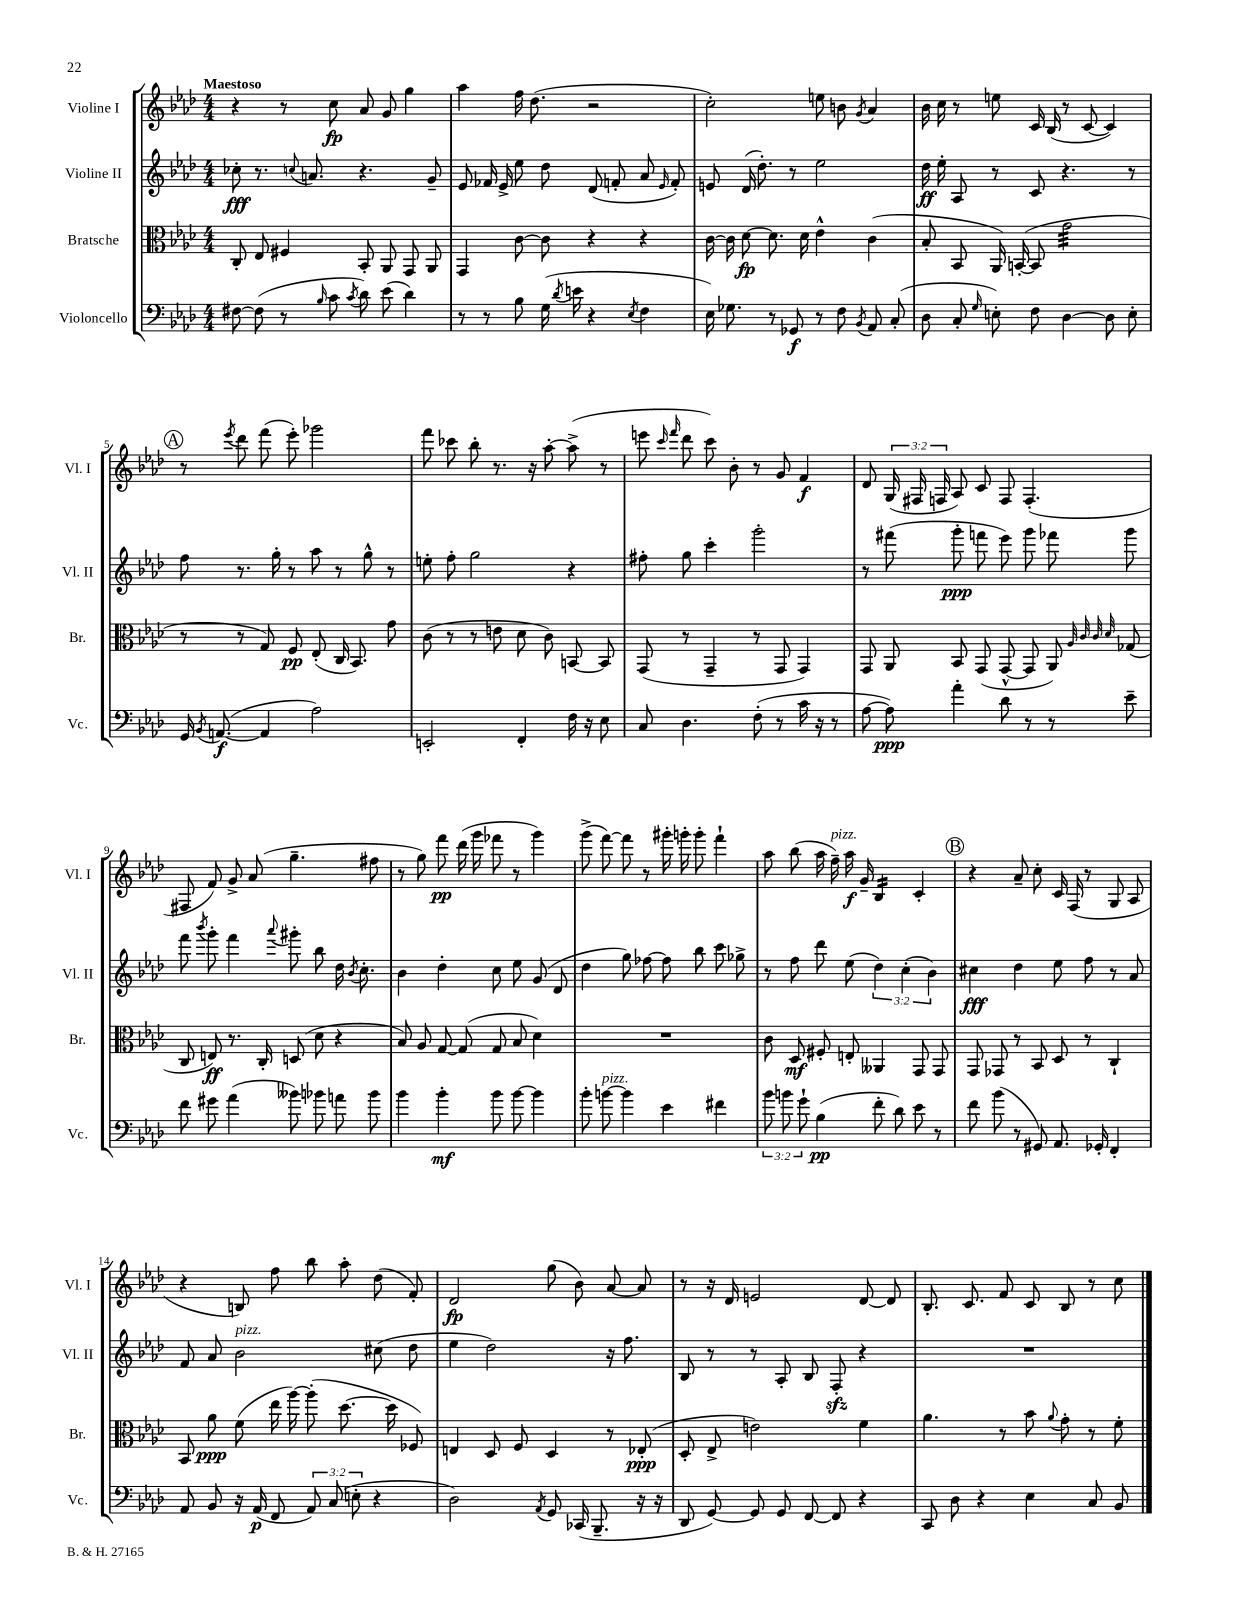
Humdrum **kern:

**kern	**kern	**kern	**kern
*staff4	*staff3	*staff2	*staff1
*clefF4	*clefC3	*clefG2	*clefG2
*k[b-e-a-d-]	*k[b-e-a-d-]	*k[b-e-a-d-]	*k[b-e-a-d-]
*M4/4	*M4/4	*M4/4	*M4/4
[8F#	8C'	8cc-'	4r
(8F#]	8E-	8.r	.
8r	4F#	.	8r
.	.	8qqcc	.
.	.	8.a	.
16qqB-	.	.	.
8c	.	.	8cc
8qc	.	.	.
8d-)	8BB-'	4.r	8a-
(8e-	8AA-	.	8g
4d-)	8GG	.	4gg
.	8AA-	8g~	.
=	=	=	=
8r	4GG	8e-	4aa-
8r	.	16f-	.
.	.	16e-^	.
8B-	[8c	8ee-	16ff
.	.	.	(8.dd-
(16G	8c]	8dd-	.
8qd-	.	.	.
16e	.	.	.
4r	4r	(8d-	2r
.	.	8f'	.
8qE-	.	.	.
4F	4r	8a-	.
.	.	16qqe-	.
.	.	8f')	.
=	=	=	=
16E-)	[16c	8e	2cc')
8.G-	16c]	.	.
.	[8d-	(16d-	.
.	.	8.dd-')	.
8r	8.d-]	.	.
8GG-	.	8r	.
.	16d-	.	.
8r	4e-^^	2ee-	8ee
8F	.	.	8b
8qBB-	.	.	8qg
8AA-	(4c	.	4a-
(8C'	.	.	.
=	=	=	=
8D-	8B-'	16dd-	16b-
.	.	16ee-'	16cc
8C'	8BB-	8A-	8r
16qqG	.	.	.
8E')	16AA-)	8r	8ee
.	([16BB'	.	.
8F	8BB]	8c	16c
.	.	.	(16B-
[4D-	2g	4.r	8r
.	.	.	[8c
8D-]	.	.	4c])
8E'	.	8r	.
=	=	=	=
16GG	8r	8ff	8r
8qBB-	.	.	.
([8.AA	.	.	.
.	.	.	8qeee-
.	8r	8.r	8ddd-
4AA]	8G)	.	(8fff
.	.	16gg'	.
.	8F	8r	8eee-')
2A-)	(8E-'	8aa-	2ggg-
.	16C	8r	.
.	8.BB-)	.	.
.	.	8gg^^	.
.	8g	8r	.
=	=	=	=
2EE'	(8c	8ee'	8fff
.	8r	8ff'	8ccc-
.	8r	2gg	8bb-'
.	8e	.	8.r
4FF'	8d-	.	.
.	.	.	16r
.	8c)	.	[8aa-'
16F	[8BB	4r	(8aa-^]
16r	.	.	.
8E-	8BB]	.	8r
=	=	=	=
8C	(8GG	8ff#'	8eee
.	.	.	16qqccc
.	.	.	16qqfff
4.D-	8r	8gg	8ddd-
.	4GG~	4ccc'	8ccc)
.	.	.	8b-'
(8F'	8r	2ggg'	8r
8r	8GG	.	8g
16c	4GG)	.	4f
16r	.	.	.
8r	.	.	.
=	=	=	=
[8A-	8GG	8r	8d-
8A-])	8AA-	(8fff#	(24G
.	.	.	24F#
.	.	.	24F
4a-'	8BB-	8ggg'	8A-)
.	(8GG	8fff	8c
8d-	[8GG^^	8eee-)	8F
8r	8GG]	8ggg	(4.F'
8r	8AA-)	8fff-	.
.	32qqA-	.	.
.	32qqc	.	.
.	32qqc	.	.
.	32qqd-	.	.
8e-~	(8G-	8ggg	.
=	=	=	=
8f	8C	8fff	8F#
.	.	8qbbb-	.
8g#	8E)	8ggg'	8f)
(4a-	8.r	4fff	8g^
.	.	.	(8a-
.	16C'	.	.
.	.	8qqaaa-	.
8b--)	(8D	8ggg#'	4.gg~
8b-	8d-	8bb-	.
8a	4r	16dd-	.
.	.	8qb-	.
.	.	8.cc'	.
8b-	.	.	8ff#
=	=	=	=
4b-	8B-)	4b-	8r
.	8A-	.	8gg)
4b-'	[8G	4dd-'	8fff
.	(8G]	.	(16ddd-
.	.	.	16ggg
8b-	8G	8cc	8fff-
[8b-	8B-	8ee-	8r
4b-]	4d-)	(8g	4ggg)
.	.	8d-	.
=	=	=	=
8b-'	1r	4dd-	(8ggg^
[8b	.	.	[8fff)
4b]	.	8gg)	8fff]
.	.	[8ff-	8r
4e-	.	8ff-]	16ggg#'
.	.	.	16ggg'
.	.	8bb-	8ggg'
4f#	.	8ccc	4fff`
.	.	8gg-^	.
=	=	=	=
12b-	8c	8r	8aa-
12b	.	.	.
.	8D-	8ff	(8bb-
12g`	.	.	.
(4B-	8F#'	8ddd-	16aa-
.	.	.	16ff~)
.	8E'	(8ee-	16aa-
.	.	.	16g~
8f'	4AA--	6dd-)	4B-
8d-)	.	.	.
.	.	(6cc'	.
8e-	8GG	.	4c'
.	.	6b-)	.
8r	8GG	.	.
=	=	=	=
8f	8GG	4cc#	4r
(8b-	8GG-	.	.
8r	8r	4dd-	8a-~
8GG#)	8BB-	.	8cc'
8.AA-	8D-	8ee-	16c
.	.	.	(16F
.	8r	8ff	8r
16GG-'	.	.	.
4FF'	4C`	8r	8G
.	.	8a-	8A-
=	=	=	=
8AA-	8BB-	8f	4r
8BB-	8a-	8a-	.
16r	(8f	2b-	8B)
(16AA-	.	.	.
8FF	16ee-	.	8ff
.	[16aa-)	.	.
12AA-)	(8aa-']	.	8bb-
(12C	.	.	.
.	[8.dd-	.	8aa-'
12E'	.	.	.
4r	.	(8cc#	(8dd-
.	16dd-]	.	.
.	8F-)	8dd-	8f')
=	=	=	=
2D-)	4E	4ee-	2d-
.	8D-	2dd-)	.
.	8F	.	.
8qAA-	.	.	.
8GG	4D-	.	(8gg
(16CC-	.	.	8b-)
8.BBB-~	.	.	.
.	8r	16r	[8a-
.	.	8.ff	.
16r	(8E-'	.	8a-]
16r	.	.	.
=	=	=	=
8DD-	8D-'	8B-	8r
[8GG)	8E-^	8r	16r
.	.	.	16d-
8GG]	2e)	8r	2e
8GG	.	8A-'	.
[8FF	.	8B-	.
8FF]	.	8F'	.
4r	4f	4r	[8d-
.	.	.	8d-]
=	=	=	=
8CC	4.a-	1r	8.B-'
8D-	.	.	.
.	.	.	8.c
4r	.	.	.
.	8r	.	8f
4E-	8b-	.	8c
.	8qqa-	.	.
.	8g'	.	8B-
8C	8r	.	8r
8BB-	8f'	.	8cc
==	==	==	==
*-	*-	*-	*-
